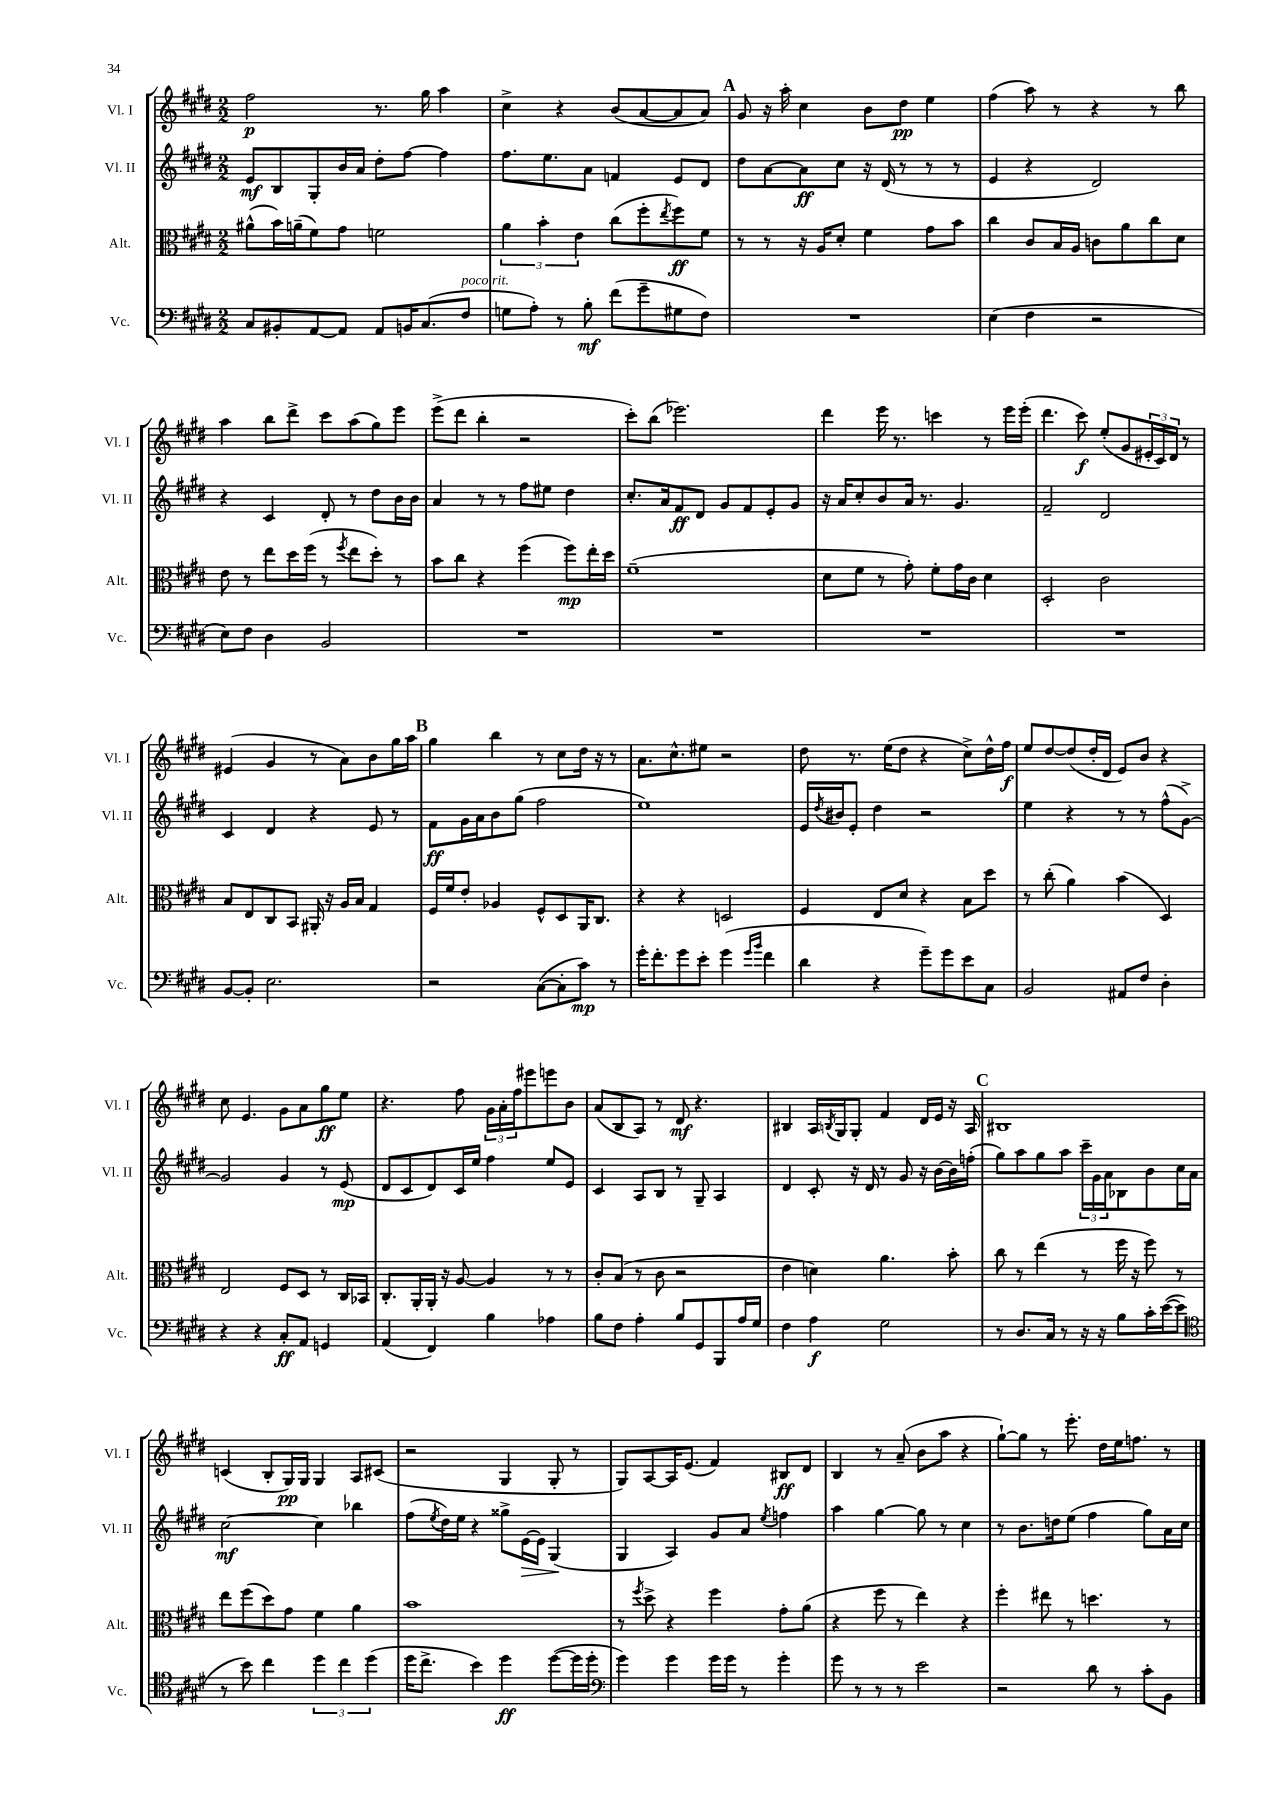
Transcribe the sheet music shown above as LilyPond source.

<<
\new StaffGroup <<
\new Staff = "s0" \with { instrumentName = "Vl. I" shortInstrumentName = "Vl. I" } {
    \clef treble \key e \major \numericTimeSignature \time 2/2
    fis''2\p r8. gis''16 a''4 |
    cis''4-> r4 b'8( a'8~ a'8 a'8) |
    \mark \markup { \bold "A" } gis'8 r16 a''16-. cis''4 b'8 dis''8\pp e''4 |
    fis''4( a''8) r8 r4 r8 b''8 |
    a''4 b''8 dis'''8-> cis'''8 a''8( gis''8) e'''8 |
    e'''8->( dis'''8 b''4-. r2 |
    cis'''8-.) b''8( ees'''2.) |
    dis'''4 e'''16 r8. c'''4 r8 e'''16 e'''16-.( |
    dis'''4. cis'''8\f) e''8-.( gis'8 \tuplet 3/2 { eis'16-. cis'16) dis'16 } r8 |
    eis'4( gis'4 r8 a'8) b'8 gis''16 a''16 |
    \mark \markup { \bold "B" } gis''4 b''4 r8 cis''8 dis''16 r16 r8 |
    a'8. cis''8.-^ eis''8 r2 |
    dis''8 r8. e''16( dis''8 r4 cis''8->) dis''16-^ fis''16\f |
    e''8 dis''8~ dis''8( dis''16-. dis'16 e'8) b'8 r4 |
    cis''8 e'4. gis'8 a'8 gis''8\ff e''8 |
    r4. fis''8 \tuplet 3/2 { gis'16 a'16-. fis''16 } eis'''8 e'''8 b'8 |
    a'8( b8 a8) r8 dis'8\mf r4. |
    bis4 a16 \acciaccatura { b8 } gis16 gis8-. fis'4 dis'16 e'16 r16 a16 |
    \mark \markup { \bold "C" } bis1 |
    c'4( b8-. gis16\pp) gis16 gis4 a8 cis'8( |
    r2 gis4 gis8-. r8 |
    gis8) a8~ a16 e'8.( fis'4) bis8\ff dis'8 |
    b4 r8 a'8--( b'8 a''8 r4 |
    gis''8~-!) gis''8 r8 e'''8.-. dis''16 e''16 f''8. r8 \bar "|." |
}
\new Staff = "s1" \with { instrumentName = "Vl. II" shortInstrumentName = "Vl. II" } {
    \clef treble \key e \major \numericTimeSignature \time 2/2
    e'8\mf b8 gis8-. b'16 a'16 dis''8-. fis''8~ fis''4 |
    fis''8. e''8. a'8 f'4 e'8 dis'8 |
    \mark \markup { \bold "A" } dis''8 a'8~ a'8\ff cis''8 r16 dis'16( r8 r8 r8 |
    e'4 r4 dis'2) |
    r4 cis'4 dis'8-. r8 dis''8 b'16 b'16 |
    a'4 r8 r8 fis''8 eis''8 dis''4 |
    cis''8.-. a'16 fis'8\ff dis'8 gis'8 fis'8 e'8-. gis'8 |
    r16 a'16 cis''8-. b'8 a'16 r8. gis'4. |
    fis'2-- dis'2 |
    cis'4 dis'4 r4 e'8 r8 |
    \mark \markup { \bold "B" } fis'8\ff gis'16 a'16 b'8 gis''8( fis''2 |
    e''1) |
    e'16 \acciaccatura { dis''8 } bis'16 e'8-. dis''4 r2 |
    e''4 r4 r8 r8 fis''8-^( gis'8~->) |
    gis'2 gis'4 r8 e'8\mp( |
    dis'8 cis'8 dis'8) cis'16 e''16 fis''4 e''8 e'8 |
    cis'4 a8 b8 r8 gis8-- a4 |
    dis'4 cis'8-. r16 dis'16 r8 gis'8 r16 b'16~ b'16 f''16-.( |
    \mark \markup { \bold "C" } gis''8) a''8 gis''8 a''8 \tuplet 3/2 { cis'''16-- gis'16 a'16 } bes8 b'8 cis''16 a'16 |
    cis''2~\mf cis''4 bes''4 |
    fis''8( \acciaccatura { e''8 } dis''16) e''16 r4 gisis''8-> e'16~\> e'16 gis4\!( |
    gis4 a4) gis'8 a'8 \acciaccatura { e''8 } f''4 |
    a''4 gis''4~ gis''8 r8 cis''4 |
    r8 b'8. d''16 e''8( fis''4 gis''8) a'16 cis''16 \bar "|." |
}
\new Staff = "s2" \with { instrumentName = "Alt." shortInstrumentName = "Alt." } {
    \clef alto \key e \major \numericTimeSignature \time 2/2
    ais'8-^( b'16) a'16--( fis'8) gis'8 f'2 |
    \tuplet 3/2 { a'4 b'4-. e'4 } cis''8( fis''8-. \acciaccatura { e''8 } fis''8\ff) fis'8 |
    \mark \markup { \bold "A" } r8 r8 r16 a16 dis'8-. fis'4 gis'8 b'8 |
    cis''4 cis'8 b16 a16 c'8 a'8 cis''8 dis'8 |
    e'8 r8 e''8 dis''16 fis''16( r8 \acciaccatura { fis''8 } e''8 dis''8-.) r8 |
    b'8 cis''8 r4 fis''4( fis''8\mp) e''16-. dis''16 |
    fis'1--( |
    dis'8 fis'8 r8 gis'8-.) fis'8-. gis'16 cis'16 dis'4 |
    dis2-. cis'2 |
    b8 e8 cis8 b,8 ais,16-. r16 a16 b16 gis4 |
    \mark \markup { \bold "B" } fis16 fis'16 e'8-. aes4 fis8-^ dis8 a,16 cis8. |
    r4 r4 d2 |
    fis4 e8 dis'8 r4 b8 dis''8 |
    r8 cis''8-.( a'4) b'4( dis4) |
    e2 fis8 dis8 r8 cis16 bes,16 |
    cis8.-. a,16-. a,16-. r16 a8~ a4 r8 r8 |
    cis'8-. b8( r8 cis'8 r2 |
    e'4 d'4) a'4. b'8-. |
    \mark \markup { \bold "C" } cis''8 r8 e''4( r8 fis''16 r16 fis''8) r8 |
    e''8 fis''8( dis''8) gis'8 fis'4 a'4 |
    b'1 |
    r8 \acciaccatura { fis''8 } dis''8-> r4 fis''4 gis'8-. a'8( |
    r4 fis''8 r8 e''4) r4 |
    fis''4-. eis''8 r8 d''4. r8 \bar "|." |
}
\new Staff = "s3" \with { instrumentName = "Vc." shortInstrumentName = "Vc." } {
    \clef bass \key e \major \numericTimeSignature \time 2/2
    cis8 bis,8-. a,8~ a,8 a,8 b,16 cis8.( fis8^\markup { \italic "poco rit." } |
    g8 a8-.) r8 b8-.\mf fis'8( gis'8-- gis8 fis8) |
    \mark \markup { \bold "A" } R1 |
    e4( fis4 r2 |
    e8) fis8 dis4 b,2 |
    R1 |
    R1 |
    R1 |
    R1 |
    b,8~ b,8-. e2. |
    \mark \markup { \bold "B" } r2 cis8~( cis8-. cis'8\mp) r8 |
    gis'16-. fis'8.-. gis'8 e'8-. gis'4( \grace { gis'16 b'16 } fis'4 |
    dis'4 r4 gis'8--) gis'8 e'8 cis8 |
    b,2 ais,8 fis8 dis4-. |
    r4 r4 cis8-.\ff a,8 g,4 |
    a,4( fis,4) b4 aes4 |
    b8 fis8 a4-. b8 gis,8 b,,8 a16 gis16 |
    fis4 a4\f gis2 |
    \mark \markup { \bold "C" } r8 dis8. cis16 r8 r16 r16 b8 cis'16-. e'16~( e'8 |
    \clef tenor r8 b'8) cis''4 \tuplet 3/2 { dis''4 cis''4 dis''4( } |
    dis''16 cis''8.-> b'4) dis''4\ff dis''8~( dis''16 dis''16-. |
    \clef bass gis'4) gis'4 gis'16 gis'16 r8 gis'4-. |
    gis'8 r8 r8 r8 e'2 |
    r2 dis'8 r8 cis'8-. b,8 \bar "|." |
}
>>
>>
\layout { \context { \Score \remove "Bar_number_engraver" } }
